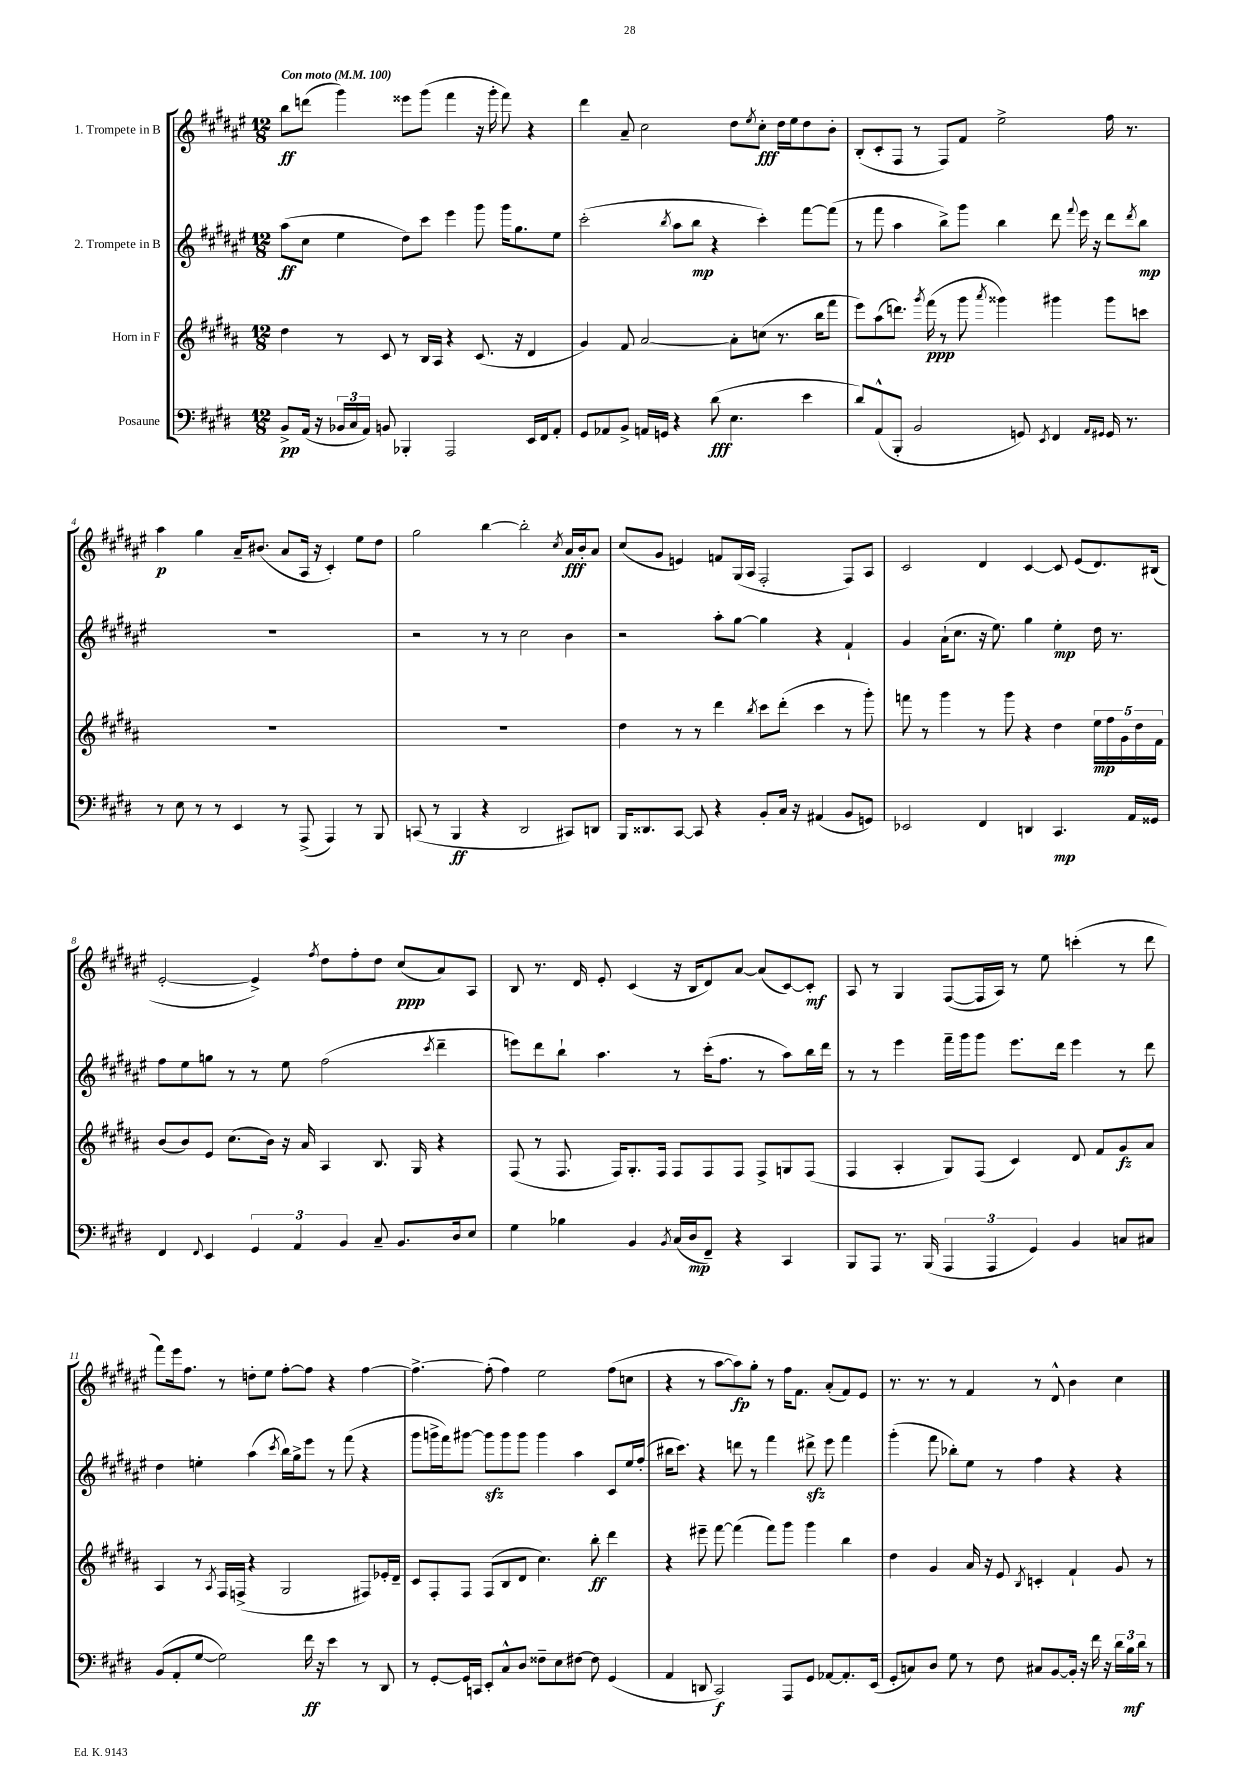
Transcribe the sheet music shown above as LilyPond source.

<<
\new StaffGroup <<
\new Staff = "s0" \with { instrumentName = "1. Trompete in B" } {
    \clef treble \key fis \major \numericTimeSignature \time 12/8 \tempo "Con moto" 4 = 100
    b''8\ff d'''8( gis'''4) eisis'''8 gis'''8( fis'''4 r16 gis'''16-. fis'''8) r4 |
    dis'''4 ais'8-- cis''2 dis''8 \acciaccatura { eis''8 } cis''8-.\fff dis''16 eis''16 dis''8 b'8-. |
    b8-.( cis'8-. fis8 r8 fis8) fis'8 eis''2-> fis''16 r8. |
    ais''4\p gis''4 ais'16-- bis'8.( ais'8 ais16 r16 cis'4-.) eis''8 dis''8 |
    gis''2 b''4~ b''2-. \acciaccatura { cis''8 } ais'16\fff b'16-. ais'8 |
    cis''8( gis'8 e'4) f'8 gis16( ais16 fis2-. fis8) ais8 |
    cis'2 dis'4 cis'4~ cis'8 eis'8( dis'8.) bis16( |
    eis'2~-. eis'4->) \acciaccatura { fis''8 } dis''8 fis''8-. dis''8 cis''8\ppp( ais'8) ais8 |
    b8 r8. dis'16 eis'8-. cis'4( r16 b16 dis'8) ais'8~ ais'8( cis'8~) cis'8-.\mf |
    ais8 r8 gis4 fis8~( fis16 ais16) r8 eis''8 c'''4-.( r8 dis'''8 |
    fis'''8) eis'''16 fis''8. r8 d''8-. eis''8 fis''8~-. fis''8 r4 fis''4~ |
    fis''4.~-> fis''8-.( fis''4) eis''2 fis''8( c''8 |
    r4 r8 ais''8~ ais''8\fp) gis''8-. r8 fis''16 fis'8. ais'8-.( fis'8) eis'8 |
    r8. r8. r8 fis'4 r8 dis'8-^ b'4 cis''4 \bar "|." |
}
\new Staff = "s1" \with { instrumentName = "2. Trompete in B" } {
    \clef treble \key fis \major \numericTimeSignature \time 12/8
    ais''8\ff( cis''8 eis''4 dis''8) cis'''8 eis'''4 gis'''8 gis'''16 gis''8. eis''8 |
    cis'''2-.( \acciaccatura { b''8 } ais''8 b''8\mp r4 cis'''4-.) fis'''8~ fis'''8( |
    r8 fis'''8 ais''4 b''8->) gis'''8 b''4 dis'''8 \appoggiatura { fis'''8 } eis'''16 r16 dis'''8 \acciaccatura { dis'''8 } b''8\mp |
    R1. |
    r2 r8 r8 cis''2 b'4 |
    r2 ais''8-. gis''8~ gis''4 r4 fis'4-! |
    gis'4 ais'16-!( cis''8. r16 eis''8.) gis''4 eis''4-.\mp dis''16 r8. |
    fis''8 eis''8 g''8 r8 r8 eis''8 fis''2( \acciaccatura { cis'''8 } dis'''4-- |
    e'''8) dis'''8 b''8-! ais''4. r8 cis'''16-.( fis''8. r8 ais''8) b''16 dis'''16 |
    r8 r8 eis'''4 fis'''16-- gis'''16 gis'''8 eis'''8. dis'''16 eis'''4 r8 dis'''8 |
    dis''4 e''4-. ais''4( \acciaccatura { cis'''8 } b''16) gis''16-> eis'''8 r8 fis'''8( r4 |
    gis'''8 g'''16-> fis'''16) gis'''8~ gis'''8\sfz gis'''8 gis'''8 gis'''4 ais''4 cis'8 eis''16 fis''16-.( |
    bis''16 cis'''8.) r4 d'''8 r8 fis'''4 dis'''8->\sfz eis'''8 fis'''4 |
    gis'''4-.( fis'''8 bes''8-.) eis''8 r8 fis''4 r4 r4 \bar "|." |
}
\new Staff = "s2" \with { instrumentName = "Horn in F" } {
    \clef treble \key b \major \numericTimeSignature \time 12/8
    dis''4 r8 cis'8 r8 b16 ais16 r4 cis'8.( r16 dis'4 |
    gis'4) fis'8 ais'2~ ais'8-. c''8( r8. b''16 fis'''8 |
    e'''8) ais''8( d'''8.) \acciaccatura { gis'''8 } fis'''16\ppp( r8 gis'''8 \acciaccatura { ais'''8 } gisis'''4) gis'''4 gis'''8 c'''8 |
    R1. |
    R1. |
    dis''4 r8 r8 dis'''4 \acciaccatura { b''8 } cis'''8 dis'''8-.( cis'''4 r8 gis'''8-.) |
    f'''8 r8 gis'''4 r8 gis'''8 r4 dis''4 \tuplet 5/4 { e''16\mp fis''16 gis'16 dis''16 fis'16 } |
    b'8( b'8) e'8 cis''8.( b'16) r16 ais'16 ais4 b8. gis16 r4 |
    fis8( r8 fis8. fis16) gis8.-. fis16 fis8 fis8 fis8 fis8-> g8 fis8( |
    fis4 ais4-. gis8) fis8( cis'4) dis'8 fis'8 gis'8\fz ais'8 |
    ais4 r8 \acciaccatura { ais8 } fis16 f16->( r4 gis2 fis8) ees'16-. dis'16-- |
    cis'8 fis8-. fis8 fis8( b8 dis'8 cis''4.) b''8-.\ff dis'''4 |
    r4 eis'''8-- fis'''8~ fis'''4( fis'''8) gis'''8 gis'''4 b''4 |
    dis''4 gis'4 ais'16 r16 e'8 \acciaccatura { b8 } c'4-. fis'4-! gis'8 r8 \bar "|." |
}
\new Staff = "s3" \with { instrumentName = "Posaune" } {
    \clef bass \key e \major \numericTimeSignature \time 12/8
    b,8->\pp a,16( r16 \tuplet 3/2 { bes,16 cis16 a,16) } b,8 bes,,4-. a,,2 e,16 fis,16 a,8-. |
    gis,8 aes,8 b,8-> a,16 g,16 r4 dis'8\fff( e4. e'4 |
    dis'8) a,8-^( b,,8-. b,2 g,8) \acciaccatura { e,8 } fis,4 \grace { a,16 gis,16 } gis,16 r8. |
    r8 e8 r8 r8 e,4 r8 a,,8->( a,,4) r8 b,,8 |
    c,8( r8 b,,4\ff r4 dis,2 cis,8) d,8 |
    b,,16 disis,8. cis,8~ cis,8 r4 b,8-. cis16 r16 ais,4( b,8 g,8) |
    ees,2 fis,4 d,4 cis,4.\mp a,16 gisis,16 |
    fis,4 \appoggiatura { fis,8 } e,4 \tuplet 3/2 { gis,4 a,4 b,4 } cis8-- b,8. dis16 e8 |
    gis4 bes4 b,4 \acciaccatura { b,8 } cis16( dis16\mp fis,8--) r4 cis,4 |
    b,,8 a,,8 r8. b,,16( \tuplet 3/2 { a,,4 a,,4 gis,4) } b,4 c8 cis8 |
    b,8( a,8-. gis8~ gis2) fis'16\ff r16 e'4 r8 dis,8 |
    r8 gis,8~-. gis,16 c,16 e,8-. cis8-^ dis8 fisis8-- e8 fis8~ fis8 gis,4( |
    a,4 d,8 cis,2\f) a,,8 gis,8 aes,8~ aes,8.-. e,16( |
    gis,8-. c8) dis8 gis8 r8 fis8 cis8 b,8~ b,16-. r16 fis'16 r16 \tuplet 3/2 { dis'16 b16\mf dis'16 } r8 \bar "|." |
}
>>
>>
